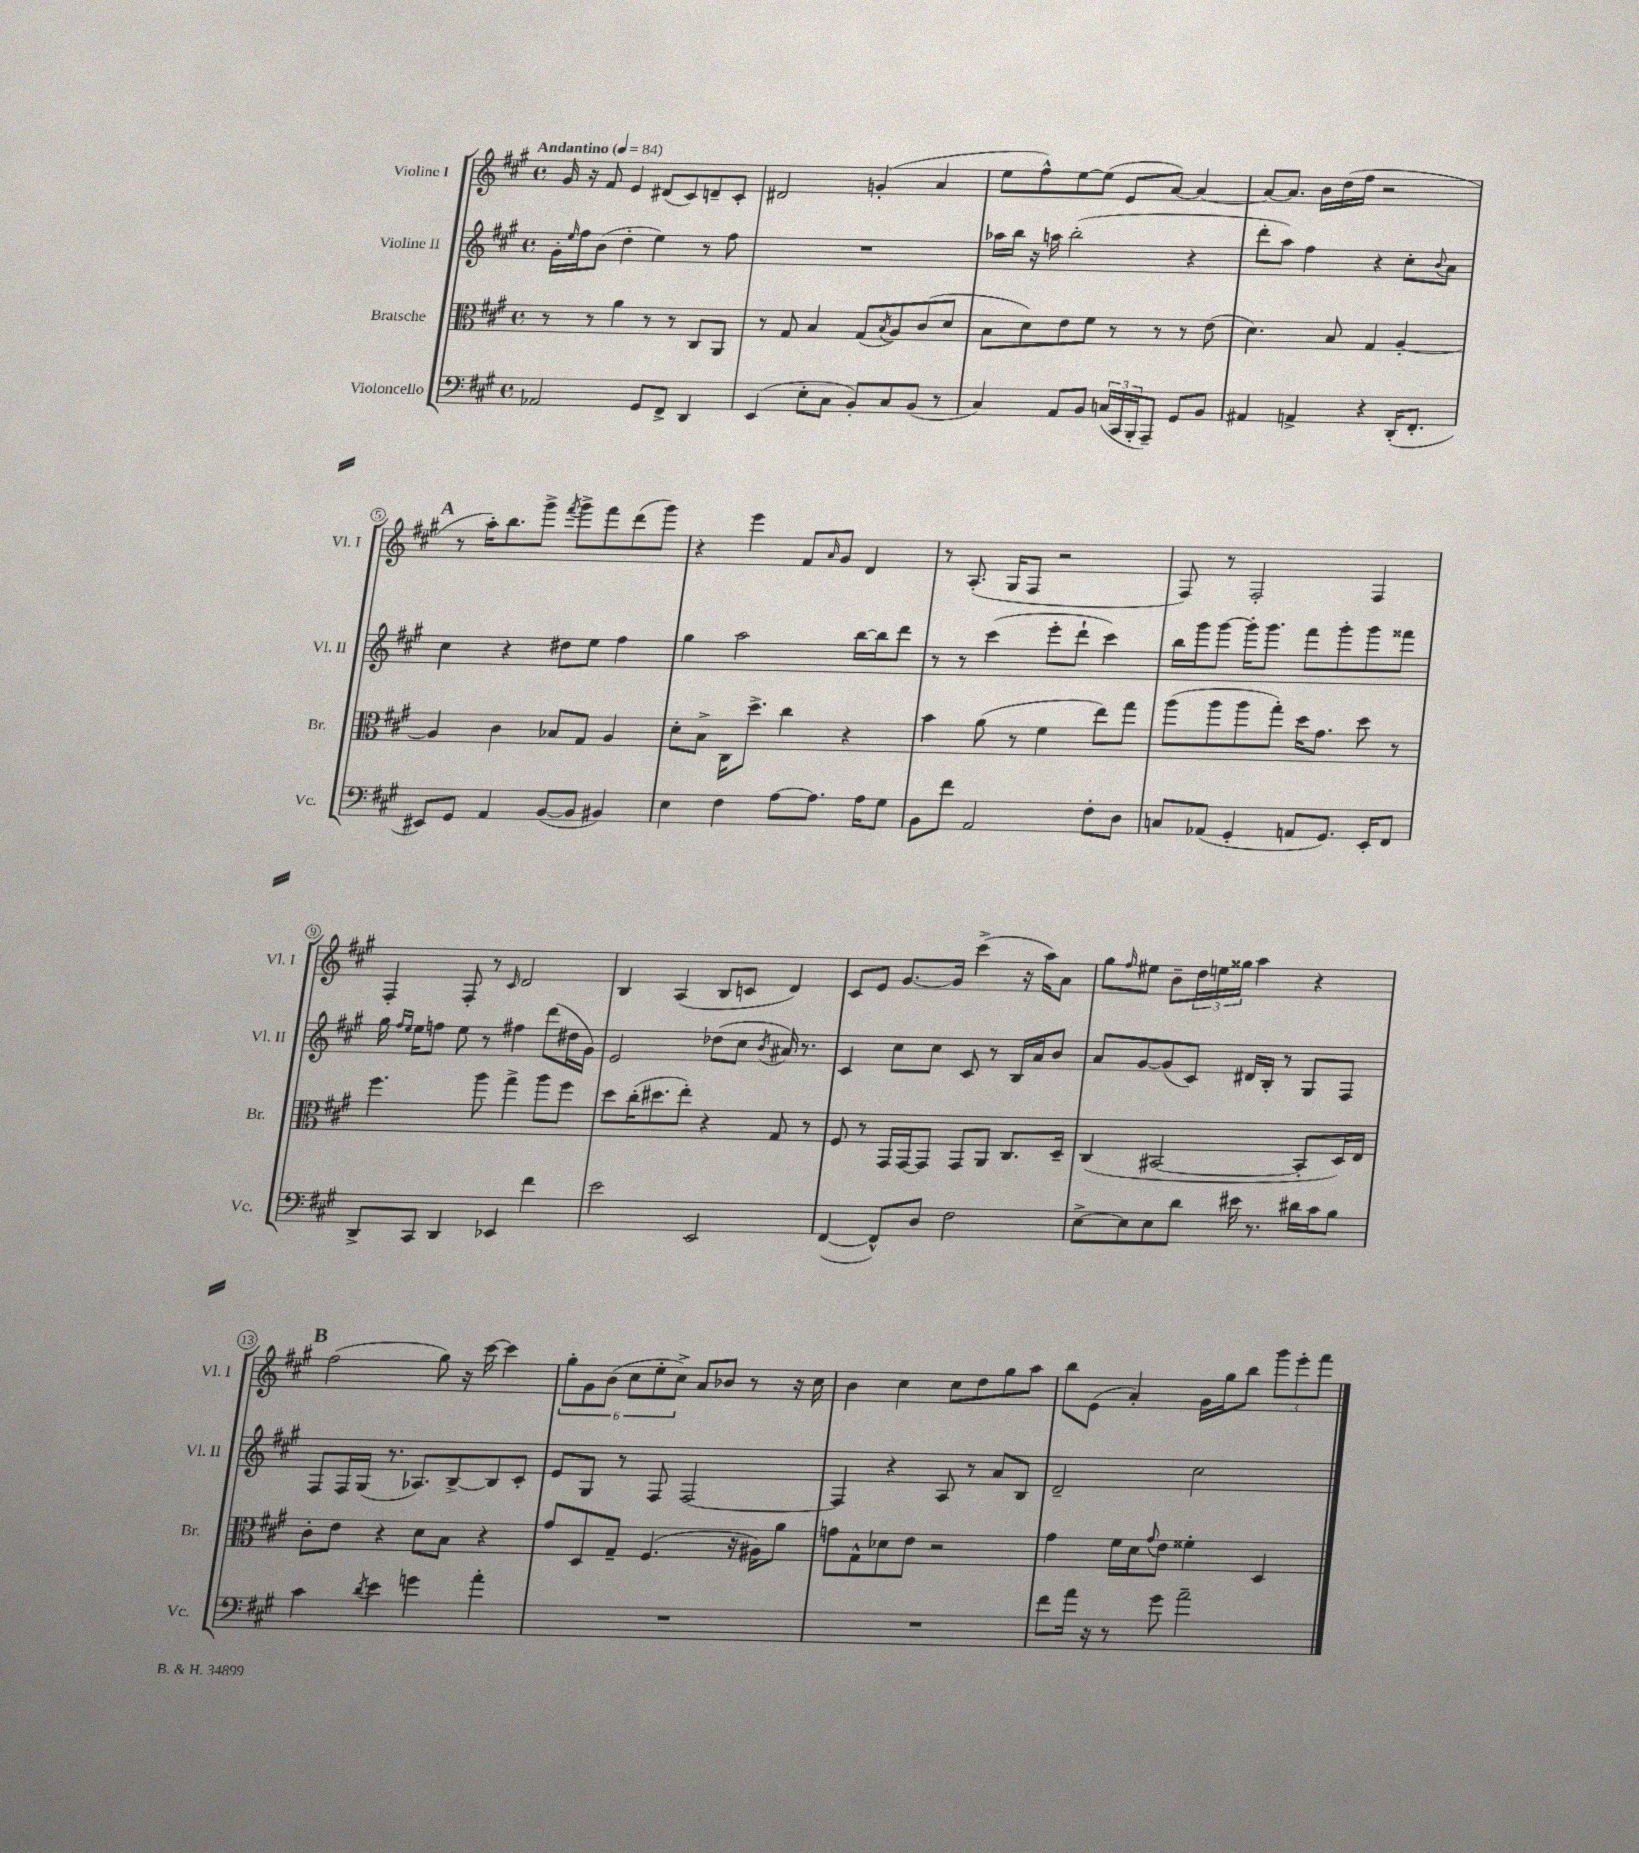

**kern	**kern	**kern	**kern
*staff4	*staff3	*staff2	*staff1
*clefF4	*clefC3	*clefG2	*clefG2
*k[f#c#g#]	*k[f#c#g#]	*k[f#c#g#]	*k[f#c#g#]
*M4/4	*M4/4	*M4/4	*M4/4
*met(c)	*met(c)	*met(c)	*met(c)
*MM84	*MM84	*MM84	*MM84
2AA-	8r	16g#'	16g#
.	.	16qqee	.
.	.	16ff#	16r
.	8r	(8b	8f#
.	4a	4dd'	4e
8GG#	8r	4ee)	(8d#
8FF#^	8r	.	8c#)
4DD	8C#	8r	8d~
.	8AA	8ff#	8c#'
=	=	=	=
(4EE	8r	1r	2d#
.	8G#	.	.
8E'	4B	.	.
8C#	.	.	.
8BB')	(8G#	.	(4g'
.	8qB	.	.
8C#	8A)	.	.
(8BB	(8c#	.	4a
8r	8d	.	.
=	=	=	=
4C#)	8B	16aa-	8ee
.	.	16bb	.
.	8d)	16r	8ff#^^)
.	.	16aa	.
8AA	8e	(2bb'	[8ee
8BB	8f#	.	(8ee]
(24C	8r	.	8e
24CC#	.	.	.
24BBB'	.	.	.
8AAA~)	8r	.	[8a)
8GG#	8r	4r	4a_
8BB	(8e	.	.
=	=	=	=
4AA#	4.d)	8ddd'	8a_
.	.	8aa)	8.a]
4AA^	.	4ff#	.
.	.	.	16b
.	8B	.	(16dd
.	.	.	16ff#
4r	4G#	4r	2r
(16DD'	[4A'	8cc#'	.
8.FF#'	.	.	.
.	.	8qqb	.
.	.	8a	.
=	=	=	=
8EE#)	4A]	4cc#	8r
8GG#	.	.	16aa')
.	.	.	8.bb
4AA	4c#	4r	.
.	.	.	8ggg#^
.	.	.	8qfff#
([8BB	8B-	8dd#	8ggg#^
8BB]	8G#	8ee	8fff#
4BB#)	4A	4ff#	(8ddd
.	.	.	8ggg#)
=	=	=	=
4E	8d'	4gg#	4r
.	8B^	.	.
4F#	16C#	2aa	4eee
.	8.dd^	.	.
[8A	4cc#	.	8f#
.	.	.	16qqa
8.A]	.	.	8g#
.	4r	[16bb	4d
16A	.	16bb]	.
8G#	.	8ddd	.
=	=	=	=
8BB	4b	8r	8r
8f#	.	8r	(8.A'
2AA	(8a	(4ccc#	.
.	.	.	16G#
.	8r	.	8F#
.	4f#	8eee'	2r
.	.	8ddd`	.
8F#'	8ee)	4ccc#)	.
8D	8gg#	.	.
=	=	=	=
8C	(8aa	16bb	8F#)
.	.	16ggg#	.
(8AA-	8aa	[8ggg#	8r
4GG#'	8aa	16ggg#']	2F#'
.	.	8.ggg#	.
.	8gg#')	.	.
8AA	16dd	8fff#	.
.	8.g#	.	.
8.GG#)	.	8ggg#'	.
.	8dd	8ggg#	4F#
16EE'	.	.	.
8FF#	8r	8fff##	.
=	=	=	=
8DD^	4.ff#	16gg#	4F#'
.	.	16qqff#	.
.	.	16qqee	.
.	.	16ee	.
8CC#	.	8ff	.
4DD	.	8ee	8F#'
.	8aa	8r	8r
.	.	.	16qqc#
4EE-	4gg#^	4ff#	2d
4f#	8aa	(8ddd	.
.	8ff#	16dd#	.
.	.	16g#)	.
=	=	=	=
2e	8dd	2e	4B
.	(16cc#'	.	.
.	8.dd#	.	.
.	.	.	(4A
.	8ee')	.	.
2EE	4r	(8dd-	8B
.	.	8cc#	8c
.	.	8qb	.
.	8G#	16a#)	4d)
.	.	8.r	.
.	8r	.	.
=	=	=	=
([4FF#	8F#	4c#	8c#
.	8r	.	8e
8FF#^^])	16GG#	8cc#	[8.g#
.	[16GG#	.	.
8D	8GG#]	8cc#	.
.	.	.	16g#]
2F#	8GG#	8c#	(4ccc#^
.	8AA	8r	.
.	8.C#	16B	16r
.	.	16a	16aa)
.	.	8b	8a
.	16D~	.	.
=	=	=	=
[8E^	(4C#	8a	8gg#
.	.	.	16qqff#
8E]	.	[8g#	8ee#
8E	[2BB#	(8g#]	8b~
8d	.	8c#)	24dd
.	.	.	24ee
.	.	.	24gg##
16e#	.	16d#	4aa
8.r	.	16B'	.
.	.	8r	.
16d#	8BB#']	8G#	4r
16c#	.	.	.
8B	16D)	8F#	.
.	16E	.	.
=	=	=	=
4c#	8c#'	8F#	(2ff#
.	8e	16F#	.
.	.	(16G#	.
8qd	.	.	.
4e	4r	8.r	.
.	.	8.A-)	.
4g	8d	.	8gg#)
.	8B	[8B^	16r
.	.	.	[16ccc#
4a'	4r	8B]	4ccc#]
.	.	8c#'	.
=	=	=	=
1r	8g#	8e	12gg#'
.	.	.	12g#
.	8D	8G#	.
.	.	.	(12b
.	8G#~	8r	12cc#
.	.	.	12ee'
.	(4.F#	8F#	.
.	.	.	12cc#^)
.	.	[2F#	8a
.	.	.	8b-
.	16r	.	8r
.	16A#)	.	.
.	8a	.	16r
.	.	.	16cc#
=	=	=	=
1r	8g	4F#]	4b
.	8G#^^	.	.
.	8d-	4r	4cc#
.	8e	.	.
.	2r	8A	8cc#
.	.	8r	8dd
.	.	8a	8gg#
.	.	8B	8aa
=	=	=	=
8f#	4g#	2d~	8bb
16a	.	.	(8e
16r	.	.	.
8r	16f#	.	4a')
.	16d	.	.
.	8qqg#	.	.
8g#	8e	.	.
2a~	4f##'	2cc#	16g#
.	.	.	16gg#
.	.	.	8bb
.	4D	.	12ggg#
.	.	.	12eee'
.	.	.	12fff#
==	==	==	==
*-	*-	*-	*-
